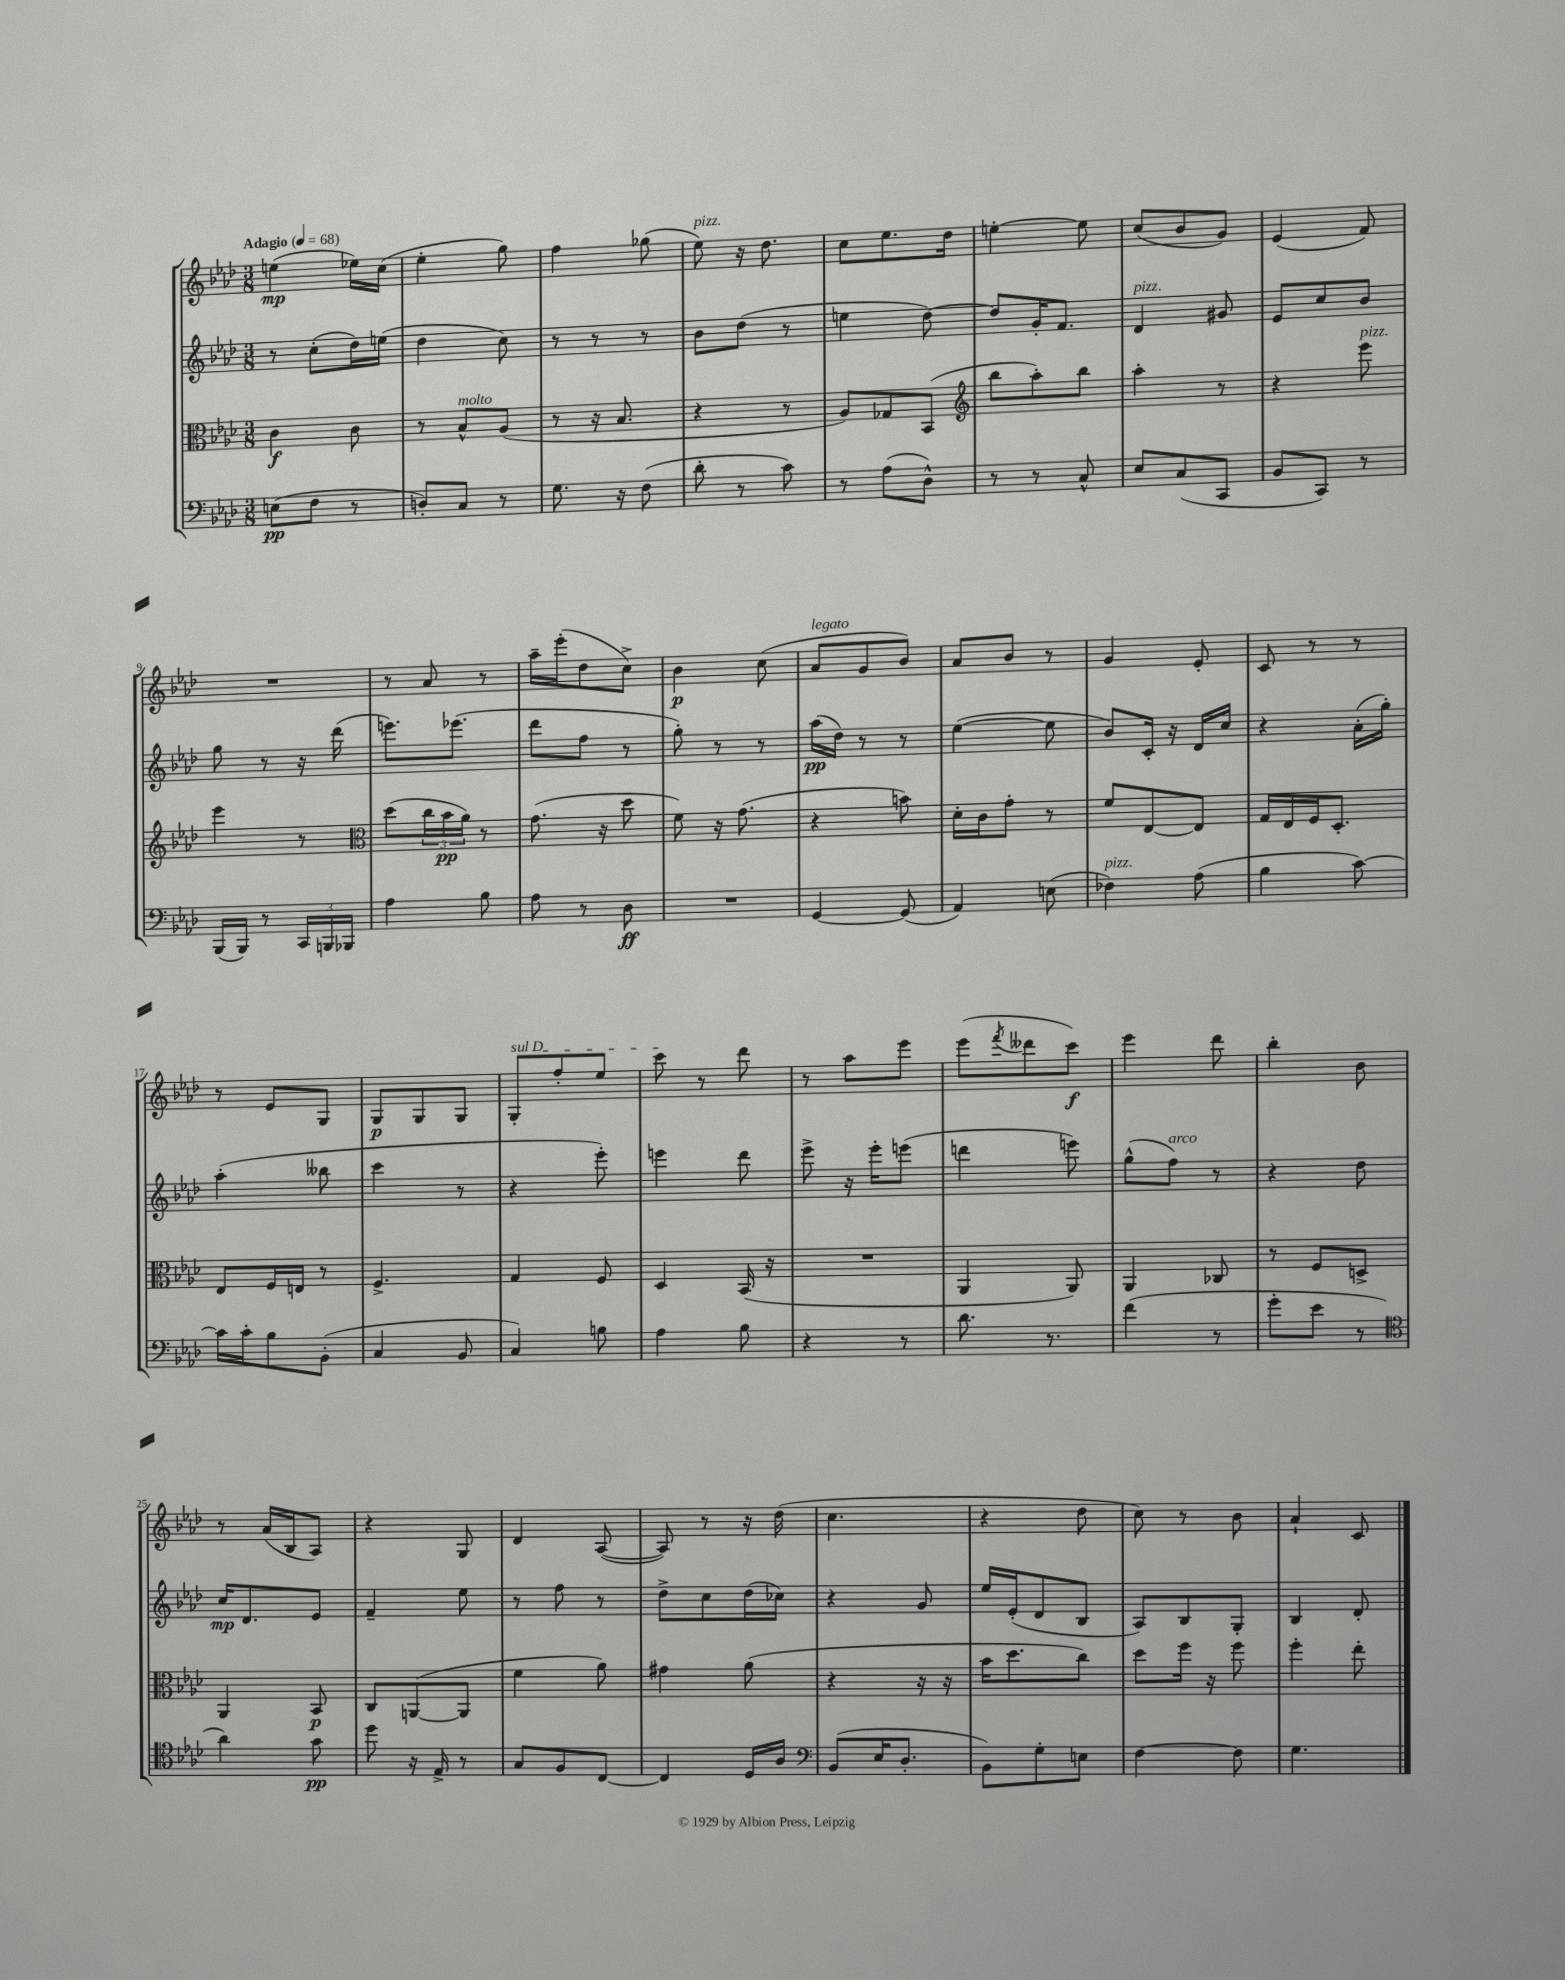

**kern	**kern	**kern	**kern
*staff4	*staff3	*staff2	*staff1
*clefF4	*clefC3	*clefG2	*clefG2
*k[b-e-a-d-]	*k[b-e-a-d-]	*k[b-e-a-d-]	*k[b-e-a-d-]
*M3/8	*M3/8	*M3/8	*M3/8
*MM68	*MM68	*MM68	*MM68
(8E	4c	8r	(4ee
8F	.	(8cc'	.
8r	8c	16dd-)	16ee-)
.	.	(16ee	(16cc
=	=	=	=
8D')	8r	4dd-	4ee-'
8C	8B-^^	.	.
8r	(8A-	8cc)	8gg)
=	=	=	=
8.G	8r	8r	4ff
.	16r	8r	.
16r	8.B-	.	.
(8F	.	8r	(8gg-
=	=	=	=
8d-'	4r	8b-	8ee-)
8r	.	(8dd-	16r
.	.	.	8.dd-
8c)	8r	8r	.
=	=	=	=
8r	8A-)	4ee	8cc
(8A-	8G-	.	8.ee-
8D-^^)	(8BB-	[8dd-)	.
.	.	.	16dd-
=	=	=	=
*	*clefG2	*	*
8r	8bb-	8dd-]	[4ee'
8r	8aa-')	16g'	.
.	.	8.f	.
8C^^	8bb-	.	8ee]
=	=	=	=
8E-	4aa-'	4d-	(8cc
(8C	.	.	8b-
8CC	8r	8g#	8g)
=	=	=	=
8BB-	4r	8e-	(4e-
8CC)	.	8cc	.
8r	8eee-	8b-	8f)
=	=	=	=
(16BBB-	4eee-	8gg	4.r
16BBB-)	.	.	.
8r	.	8r	.
24CC	8r	16r	.
24BBB	.	.	.
.	.	(16ddd-	.
24BBB-	.	.	.
=	=	=	=
*	*clefC3	*	*
4A-	(8dd-	8.eee)	8r
.	24cc	.	8a-
.	24b-	.	.
.	.	(8.eee-	.
.	24a-)	.	.
8B-	8r	.	8r
=	=	=	=
8A-	(8.g	8ddd-	16aa-~
.	.	.	(16eee-'
8r	.	8ff	8dd-
.	16r	.	.
8D-	8dd-	8r	8cc^)
=	=	=	=
4.r	8f)	8gg')	4b-
.	16r	8r	.
.	(8.g	.	.
.	.	8r	(8cc
=	=	=	=
[4GG	4r	(16aa-	8a-
.	.	16dd-)	.
.	.	8r	8g
(8GG]	8b)	8r	8b-)
=	=	=	=
4AA-)	16d-'	([4ee-	8a-
.	16c	.	.
.	8g'	.	8b-
(8E	8r	8ee-]	8r
=	=	=	=
4F-)	8f	8b-)	4g
.	[8E-	16c'	.
.	.	16r	.
(8A-	8E-]	16d-	8e-'
.	.	16cc	.
=	=	=	=
4B-	16G	4r	8c
.	16E-	.	.
.	16F	.	8r
.	8.D-'	.	.
[8c)	.	(16a-'	8r
.	.	16gg')	.
=	=	=	=
16c]	8E-	(4aa-'	8r
16c'	.	.	.
8B-	16F	.	8e-
.	16E	.	.
(8BB-'	8r	8bb--	8G
=	=	=	=
4C	4.F^	4ccc	8G
.	.	.	8G
8BB-	.	8r	8G
=	=	=	=
4C)	4G	4r	8G'
.	.	.	8ff'
8B	8F	8eee-')	8ee-
=	=	=	=
4A-	4D-	4eee	8ccc
.	.	.	8r
8B-	(16BB-	8ddd-	8ddd-
.	16r	.	.
=	=	=	=
4r	4.r	8eee-^	8r
.	.	16r	8aa-
.	.	16eee-'	.
8r	.	(8eee	8eee-
=	=	=	=
8.d-	4AA-	4ddd	(8eee-
.	.	.	8qfff
.	.	.	8ddd--
8.r	.	.	.
.	8AA-)	8eee)	8ccc)
=	=	=	=
(4f	4AA-	(8gg^^	4eee-
.	.	8ff)	.
8r	8C-	8r	8ddd-
=	=	=	=
8g'	8r	4r	4bb-'
8e-	8F	.	.
8r	8D^	8dd-	8b-
=	=	=	=
*clefC4	*	*	*
4a-)	4AA-	16cc	8r
.	.	8.d-	.
.	.	.	(16a-
.	.	.	16B-
8g	8BB-	8e-	8A-)
=	=	=	=
8dd-	8C	4f~	4r
16r	([8AA	.	.
16E-^	.	.	.
8r	8AA]	8ee-	8G
=	=	=	=
8G	4f	8r	4d-
8F	.	8ff	.
[8C	8a-)	8r	([8A-
=	=	=	=
4C]	4g#	8dd-^	8A-])
.	.	8cc	8r
16D-	(8a-	(16dd-	16r
16A-	.	16cc-)	(16dd-
=	=	=	=
*clefF4	*	*	*
(8BB-	4r	4r	4.cc
16E-	.	.	.
8.D-'	.	.	.
.	16r	8g	.
.	16r	.	.
=	=	=	=
8BB-)	16b-	16ee-	4r
.	8.dd-	(16e-'	.
8G'	.	8d-	.
8E	8cc)	8B-	8dd-
=	=	=	=
[4F	8dd-	8A-)	8cc)
.	16ff	8B-	8r
.	16r	.	.
8F]	8ff	8G'	8b-
=	=	=	=
4.G	4ff'	4B-	4a-`
.	8ee-'	8d-'	8c
==	==	==	==
*-	*-	*-	*-
